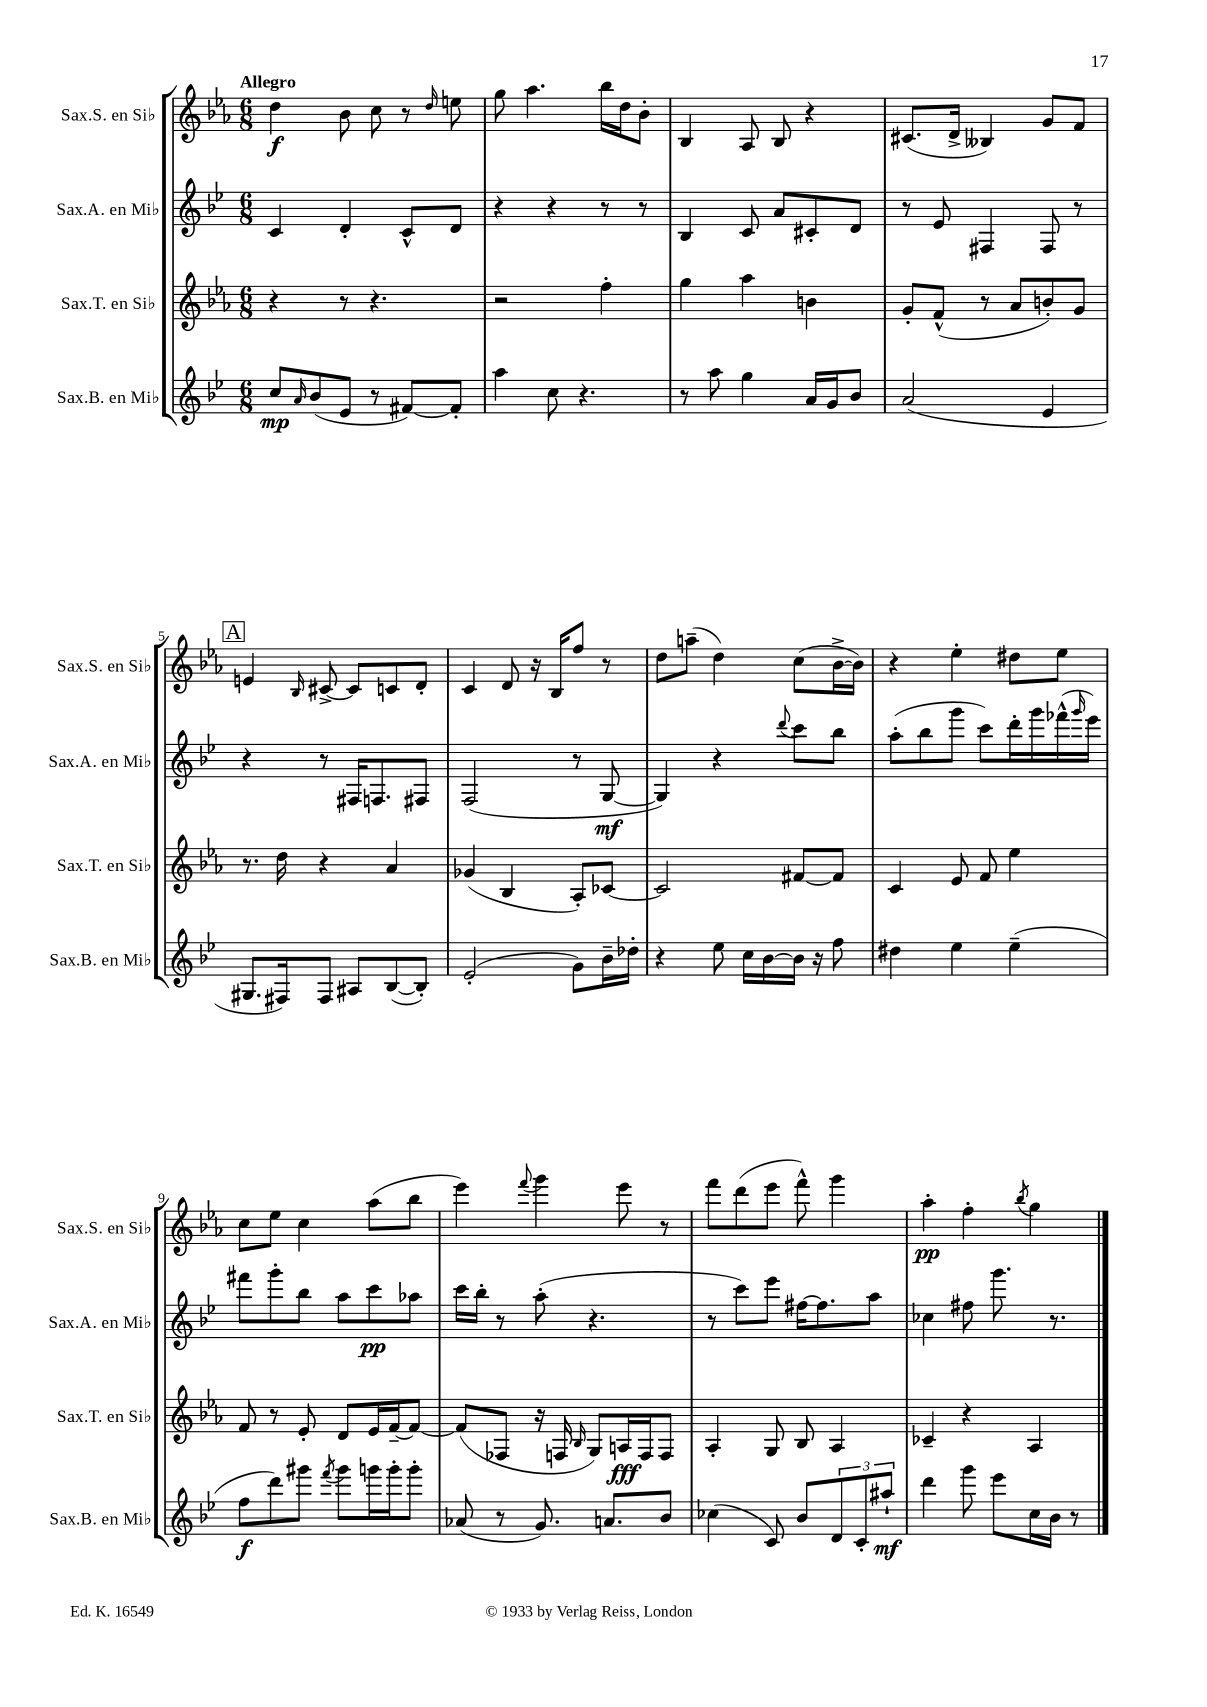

**kern	**dynam	**kern	**dynam	**kern	**dynam	**kern	**dynam
*part4	*part4	*part3	*part3	*part2	*part2	*part1	*part1
*staff4	*staff4	*staff3	*staff3	*staff2	*staff2	*staff1	*staff1
*I"Sax.B. en Mi♭	*	*I"Sax.T. en Si♭	*	*I"Sax.A. en Mi♭	*	*I"Sax.S. en Si♭	*
*I'Sax.B. en Mi♭	*	*I'Sax.T. en Si♭	*	*I'Sax.A. en Mi♭	*	*I'Sax.S. en Si♭	*
*clefG2	*	*clefG2	*	*clefG2	*	*clefG2	*
*k[b-e-]	*	*k[b-e-a-]	*	*k[b-e-]	*	*k[b-e-a-]	*
*M6/8	*	*M6/8	*	*M6/8	*	*M6/8	*
=1	=1	=1	=1	=1	=1	=1	=1
!	!	!	!	!	!	!LO:TX:a:B:t=Allegro	!
8cc/L	mp	4r	.	4c/	.	4dd\	f
16qqa/	.	.	.	.	.	.	.
(8b-/	.	.	.	.	.	.	.
8e-/J	.	8r	.	4d'/	.	8b-\	.
8r	.	4.r	.	.	.	8cc\	.
[8f#X/L)	.	.	.	8c^^/L	.	8r	.
.	.	.	.	.	.	16qqdd/	.
8f#'/J]	.	.	.	8d/J	.	8een\	.
=2	=2	=2	=2	=2	=2	=2	=2
4aa\	.	2r	.	4r	.	8gg\	.
.	.	.	.	.	.	4.aa-\	.
8cc\	.	.	.	4r	.	.	.
4.r	.	.	.	.	.	.	.
.	.	4ff'\	.	8r	.	16bb-\LL	.
.	.	.	.	.	.	16dd\J	.
.	.	.	.	8r	.	8b-'\J	.
=3	=3	=3	=3	=3	=3	=3	=3
8r	.	4gg\	.	4B-/	.	4B-/	.
8aa\	.	.	.	.	.	.	.
4gg\	.	4aa-\	.	8c/	.	8A-/	.
.	.	.	.	8a/L	.	8B-/	.
16a/LL	.	4bn\	.	8c#X'/	.	4r	.
16g/J	.	.	.	.	.	.	.
8b-/J	.	.	.	8d/J	.	.	.
=4	=4	=4	=4	=4	=4	=4	=4
(2a/	.	8g'/L	.	8r	.	(8.c#X/L	.
.	.	(8f^^/J	.	8e-/	.	.	.
.	.	.	.	.	.	16d^/Jk	.
.	.	8r	.	4F#X/	.	4B--X/)	.
.	.	8a-/L	.	.	.	.	.
4e-/	.	8bn'/)	.	8F#/	.	8g/L	.
.	.	8g/J	.	8r	.	8f/J	.
!!LO:LB:g=z
!!LO:REH:place=s1:t=A
=5	=5	=5	=5	=5	=5	=5	=5
8.G#X/L	.	8.r	.	4r	.	4en/	.
16F#X/k)	.	16dd\	.	.	.	.	.
.	.	.	.	.	.	16qqB-/	.
8F#/J	.	4r	.	8r	.	[8c#X^/	.
8A#X/L	.	.	.	16F#X/KL	.	8c#/L]	.
.	.	.	.	8.Fn/	.	.	.
([8B-/	.	4a-/	.	.	.	8cn/	.
8B-'/J])	.	.	.	8F#X/J	.	8d'/J	.
=6	=6	=6	=6	=6	=6	=6	=6
(2e-'/	.	(4g-X/	.	(2F/	.	4c/	.
.	.	4B-/	.	.	.	8d/	.
.	.	.	.	.	.	16r	.
.	.	.	.	.	.	16B-/KL	.
8g\L)	.	8A-'/L)	.	8r	.	8ff/J	.
16b-~\L	.	[8c-X/J	.	[8G/	mf	8r	.
16dd-X'\JJ	.	.	.	.	.	.	.
=7	=7	=7	=7	=7	=7	=7	=7
4r	.	2c-/]	.	4G/])	.	8dd\L	.
.	.	.	.	.	.	(8aan~\J	.
8ee-\	.	.	.	4r	.	4dd\)	.
16cc\LL	.	.	.	.	.	.	.
[16b-\	.	.	.	.	.	.	.
.	.	.	.	8qqddd/	.	.	.
16b-\JJ]	.	[8f#X/L	.	8ccc\L	.	(8cc\L	.
16r	.	.	.	.	.	.	.
8ff\	.	8f#/J]	.	8bb-\J	.	[16b-^\L	.
.	.	.	.	.	.	16b-\JJ])	.
=8	=8	=8	=8	=8	=8	=8	=8
4dd#X\	.	4c/	.	(8aa'\L	.	4r	.
.	.	.	.	8bb-\	.	.	.
4ee-\	.	8e-/	.	8ggg\J	.	4ee-'\	.
.	.	8f/	.	8ccc\L)	.	.	.
(4ee-~\	.	4ee-\	.	16ddd'\L	.	8dd#X\L	.
.	.	.	.	16ggg\	.	.	.
.	.	.	.	(16fff-X^^\	.	8ee-\J	.
.	.	.	.	16qqggg/	.	.	.
.	.	.	.	16eee-\JJ)	.	.	.
!!LO:LB:g=z
=9	=9	=9	=9	=9	=9	=9	=9
8ff\L	f	8f/	.	8fff#X\L	.	8cc\L	.
8ddd\)	.	8r	.	8ggg'\	.	8ee-\J	.
8ggg#X\J	.	8e-'/	.	8bb-\J	.	4cc\	.
8qfff/	.	.	.	.	.	.	.
8ggg#\L	.	8d/L	.	8aa\L	.	.	.
16gggn\L	.	16e-/L	.	8ccc\	pp	(8aa-\L	.
16ggg'\J	.	[16f~/J	.	.	.	.	.
8ggg'\J	.	8f/J_	.	8aa-X\J	.	8bb-\J	.
=10	=10	=10	=10	=10	=10	=10	=10
(8a-X/	.	(8f/L]	.	16ccc\LL	.	4eee-\)	.
.	.	.	.	16bb-'\JJ	.	.	.
8r	.	8F-X/J	.	8r	.	.	.
.	.	.	.	.	.	8qqfff/	.
8.g/)	.	16r	.	(8aa'\	.	4ggg\	.
.	.	16Fn/	.	.	.	.	.
.	.	16qqB-/	.	.	.	.	.
.	.	8G/L)	.	4.r	.	.	.
8.an/L	.	.	.	.	.	.	.
.	.	16An/L	fff	.	.	8eee-\	.
.	.	16F/J	.	.	.	.	.
8b-/J	.	8F/J	.	.	.	8r	.
=11	=11	=11	=11	=11	=11	=11	=11
(4cc-X\	.	4A-'/	.	8r	.	8fff\L	.
.	.	.	.	8ccc\L)	.	(8ddd\	.
8c/)	.	8G/	.	8eee-\J	.	8eee-\J	.
8b-/L	.	8B-/	.	[16ff#X\KL	.	8fff^^\)	.
.	.	.	.	8.ff#\]	.	.	.
12d/	.	4A-/	.	.	.	4ggg\	.
12c'/	.	.	.	.	.	.	.
.	.	.	.	8aa\J	.	.	.
12aa#X`/J	mf	.	.	.	.	.	.
=12	=12	=12	=12	=12	=12	=12	=12
4ddd\	.	4c-X~/	.	4cc-X\	.	4aa-'\	pp
8ggg\	.	4r	.	8ff#X\	.	4ff'\	.
8eee-\L	.	.	.	8.ggg\	.	.	.
.	.	.	.	.	.	8qbb-/	.
16cc\L	.	4A-/	.	.	.	4gg\	.
16b-\JJ	.	.	.	8.r	.	.	.
8r	.	.	.	.	.	.	.
==	==	==	==	==	==	==	==
*-	*-	*-	*-	*-	*-	*-	*-
